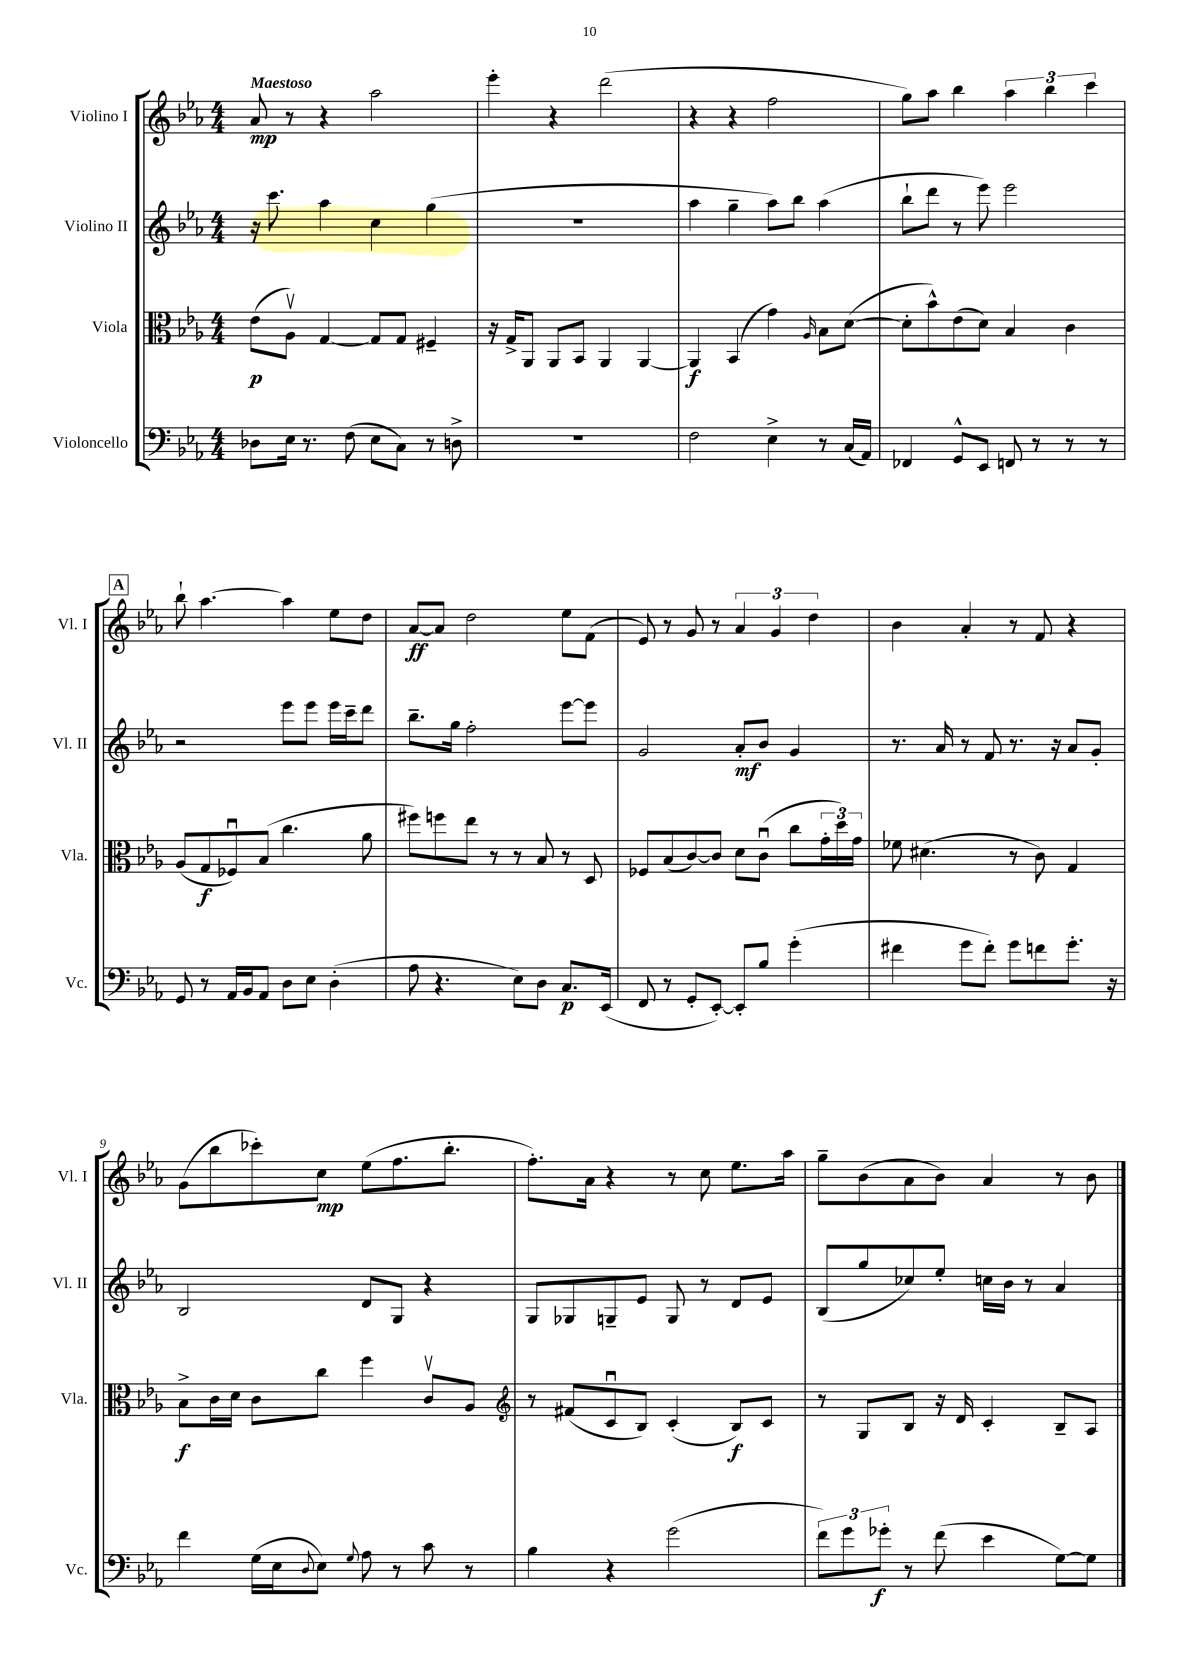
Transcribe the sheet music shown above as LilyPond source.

<<
\new StaffGroup <<
\new Staff = "s0" \with { instrumentName = "Violino I" shortInstrumentName = "Vl. I" } {
    \clef treble \key ees \major \numericTimeSignature \time 4/4 \tempo "Maestoso"
    aes'8\mp r8 r4 aes''2 |
    ees'''4-. r4 d'''2( |
    r4 r4 f''2 |
    g''8) aes''8 bes''4 \tuplet 3/2 { aes''4 bes''4 c'''4 } |
    \mark \markup { \box "A" } bes''8-! aes''4.~ aes''4 ees''8 d''8 |
    aes'8~\ff aes'8 d''2 ees''8 f'8( |
    ees'8) r8 g'8 r8 \tuplet 3/2 { aes'4 g'4 d''4 } |
    bes'4 aes'4-. r8 f'8 r4 |
    g'8( bes''8 ces'''8-.) c''8\mp ees''8( f''8. bes''8.-. |
    f''8.-.) aes'16 r4 r8 c''8 ees''8. aes''16 |
    g''8-- bes'8( aes'8 bes'8) aes'4 r8 bes'8 \bar "|." |
}
\new Staff = "s1" \with { instrumentName = "Violino II" shortInstrumentName = "Vl. II" } {
    \clef treble \key ees \major \numericTimeSignature \time 4/4
    r16 c'''8. aes''4 c''4 g''4( |
    R1 |
    aes''4 g''4-- aes''8) bes''8 aes''4( |
    bes''8-! d'''8 r8 ees'''8) ees'''2 |
    \mark \markup { \box "A" } r2 ees'''8 ees'''8 ees'''16 c'''16-- d'''8 |
    bes''8.-- g''16 f''2-. ees'''8~ ees'''8 |
    g'2 aes'8-.\mf bes'8 g'4 |
    r8. aes'16 r8 f'8 r8. r16 aes'8 g'8-. |
    bes2 d'8 g8 r4 |
    g8 ges8 g8-- ees'8 g8 r8 d'8 ees'8 |
    bes8( g''8 ces''8) ees''8-. c''16 bes'16 r8 aes'4 \bar "|." |
}
\new Staff = "s2" \with { instrumentName = "Viola" shortInstrumentName = "Vla." } {
    \clef alto \key ees \major \numericTimeSignature \time 4/4
    ees'8\p( aes8\upbow) g4~ g8 g8 fis4-- |
    r16 g16-> aes,8 aes,8 bes,8 aes,4 aes,4~ |
    aes,4\f bes,4( g'4) \grace { aes16 } bes8 d'8~( |
    d'8-. bes'8-^) ees'8( d'8) bes4 c'4 |
    \mark \markup { \box "A" } aes8( g8\f fes8\downbow) bes8( c''4. aes'8 |
    fis''8) f''8 ees''8 r8 r8 bes8 r8 d8 |
    fes8 bes8( c'8~) c'8 d'8 c'8\downbow( c''8 \tuplet 3/2 { g'16-. d''16) g'16 } |
    fes'8 dis'4.( r8 c'8) g4 |
    bes8->\f c'16 d'16 c'8 c''8 f''4 c'8\upbow aes8 |
    \clef treble r8 fis'8( c'8\downbow bes8) c'4-.( bes8\f) c'8 |
    r8 g8 bes8 r16 d'16 c'4-. bes8-- aes8 \bar "|." |
}
\new Staff = "s3" \with { instrumentName = "Violoncello" shortInstrumentName = "Vc." } {
    \clef bass \key ees \major \numericTimeSignature \time 4/4
    des8 ees16 r8. f8( ees8 c8) r8 d8-> |
    r1 |
    f2 ees4-> r8 c16( aes,16) |
    fes,4 g,8-^ ees,8 f,8 r8 r8 r8 |
    \mark \markup { \box "A" } g,8 r8 aes,16 bes,16 aes,8 d8 ees8 d4-.( |
    aes8 r4. ees8) d8 c8.\p ees,16( |
    f,8 r8 g,8-. ees,8~-.) ees,8-. bes8 g'4-.( |
    fis'4 g'8 fis'8-.) g'8 f'8 g'8.-. r16 |
    f'4 g16( ees16 \appoggiatura { d8 } ees8) \appoggiatura { g8 } aes8 r8 c'8 r8 |
    bes4 r4 g'2( |
    \tuplet 3/2 { f'8) g'8 ges'8-.\f } r8 f'8( ees'4 g8~) g8 \bar "|." |
}
>>
>>
